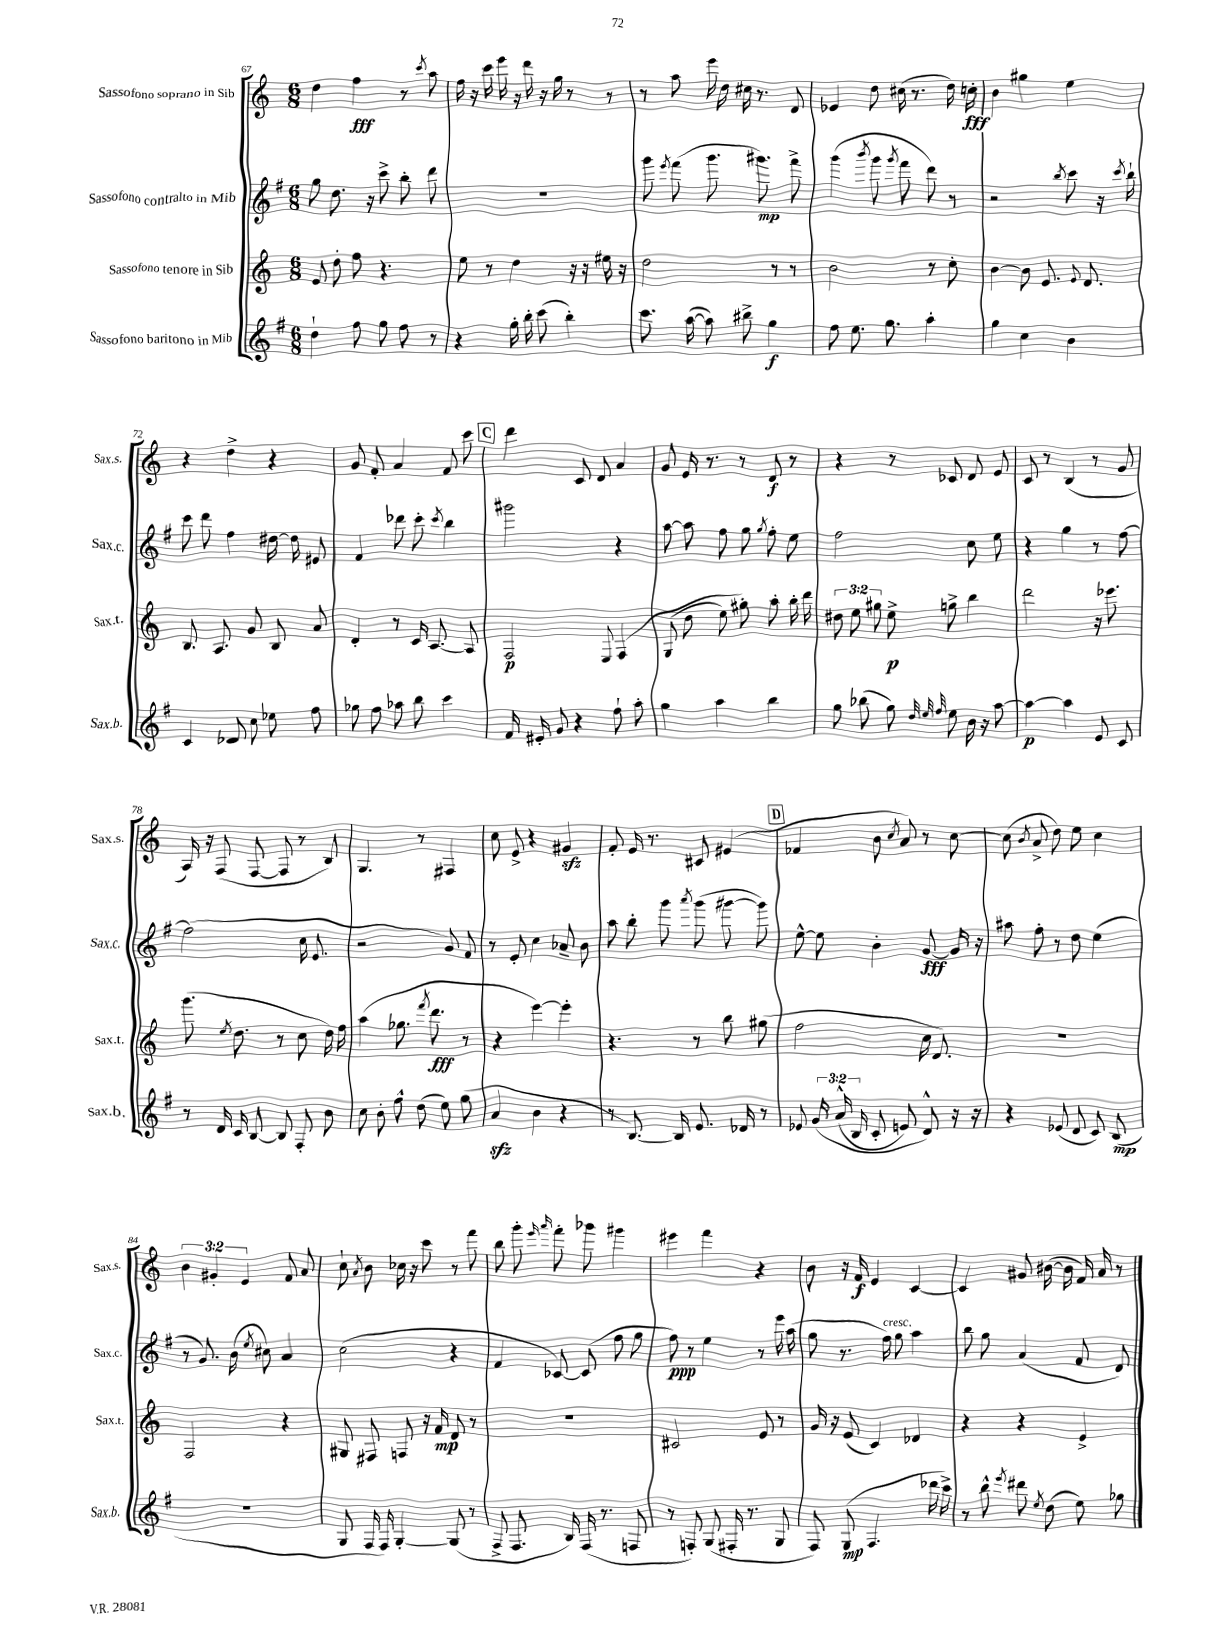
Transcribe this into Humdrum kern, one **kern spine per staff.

**kern	**kern	**kern	**kern
*staff4	*staff3	*staff2	*staff1
*clefG2	*clefG2	*clefG2	*clefG2
*k[f#]	*k[]	*k[f#]	*k[]
*M6/8	*M6/8	*M6/8	*M6/8
4dd`	8e	8gg	4dd
.	8dd'	8.dd	.
8ff#	8ff	.	4ff
.	.	16r	.
8gg	4.r	8ccc^	.
8ff#	.	8bb'	8r
.	.	.	8qccc
8r	.	8ddd	8aa
=	=	=	=
4r	8ee	2.r	16ff
.	.	.	16r
.	8r	.	16ccc
.	.	.	16eee
16gg'	4dd	.	16r
16bb'	.	.	16ddd
(8ccc	.	.	16r
.	.	.	16gg
4bb')	16r	.	8r
.	16r	.	.
.	16ee#	.	8r
.	16r	.	.
=	=	=	=
8.ccc	2dd	8ggg	8r
.	.	8qeee	.
.	.	(8fff#	8aa
([16aa	.	.	.
8aa])	.	8.ggg	16eee
.	.	.	16dd
8bb#^	.	.	16cc#
.	.	8.ggg#)	8.r
4gg	8r	.	.
.	8r	8fff#^	8d
=	=	=	=
8ff#	2b	(4ggg	4e-
8.ee	.	.	.
.	.	8qbbb	.
.	.	8ggg	8dd
8.gg	.	.	.
.	.	8qggg	.
.	.	8fff#	(16cc#
.	.	.	8.r
4aa'	8r	8ddd)	.
.	8cc'	8r	16dd)
.	.	.	16cc'
=	=	=	=
4gg	[4b	2r	4b
4cc	8b]	.	4gg#
.	8.e	.	.
.	.	8qbb	.
4b	.	8ccc	4ee
.	8qqe	.	.
.	8.d	.	.
.	.	16r	.
.	.	8qccc	.
.	.	16bb`	.
=	=	=	=
4c	8.B	8ccc	4r
.	.	8ddd	.
.	8.A	.	.
8d-	.	4ff#	4dd^
8cc	8g	.	.
8ee-	8B	[16dd#	4r
.	.	16dd#]	.
8ff#	8a	8e#	.
=	=	=	=
8gg-	4d'	4f#	8g
8ff#	.	.	8f'
8aa-	8r	8ddd-	4a
8bb	16c	8ccc'	.
.	[8.A	.	.
.	.	8qccc	.
4ccc	.	4bb	8f
.	8A]	.	8ccc
=	=	=	=
16f#	2F	2ggg#	4ddd
16e#'	.	.	.
8g	.	.	.
4r	.	.	8c
.	.	.	8d
.	8qqE	.	.
8ff#`	&(4F	4r	4a
8aa'	.	.	.
=	=	=	=
4gg	(8G	[8aa	8g
.	8dd	8aa]	16e
.	.	.	8.r
4aa	8ee)	8ff#	.
.	8gg#'&)	8gg	8r
.	.	8qgg	.
4bb	8aa'	8ff#'	8d
.	16bb'	8ee	8r
.	16ddd	.	.
=	=	=	=
8gg	12dd#	2ff#	4r
.	12ee	.	.
(8bb-	.	.	.
.	12gg#	.	.
8gg)	8ee^	.	8r
32qqdd	.	.	.
32qqee	.	.	.
32qqff#	.	.	.
8ee	8gg^	.	8c-
16b	4bb	8cc	8d
16r	.	.	.
[8aa	.	8ee	8e
=	=	=	=
4aa_	2ddd	4r	8c
.	.	.	8r
4aa]	.	4gg	(4B
8e	16r	8r	8r
.	8.eee-	.	.
8c	.	[8ff#	8g
=	=	=	=
8r	(8.ggg	(2ff#]	16A)
.	.	.	16r
16d	.	.	(8F
.	8qee	.	.
16c	8.dd	.	.
[8B	.	.	[8F
8B]	8r	.	8F]
8F#'	8cc	16cc	8r
.	.	8.e	.
8b	16dd)	.	8B)
.	16ff	.	.
=	=	=	=
8cc	(4aa	2r	4.G
8b'	.	.	.
8ff#^^	8.gg-	.	.
(8dd	.	.	8r
.	8qfff	.	.
.	8.ddd	.	.
8ee)	.	8g)	4F#
(8gg	8r	8f#	.
=	=	=	=
4a	4r	8r	8cc
.	.	8e'	8e^
4b	[4eee)	4cc	4r
4r	4eee']	8a-~	4g#
.	.	8b	.
=	=	=	=
8r	4.r	8aa	8f'
[8.B)	.	8bb'	16e
.	.	.	8.r
.	.	8ggg	.
16B]	.	.	.
.	.	8qaaa	.
8.e	8r	(8ggg	8c#
.	8bb	[8ggg#	(4e#
16d-	.	.	.
8r	(8gg#	8ggg#])	.
=	=	=	=
8e-	2ff	[8ee^^	4f-
&(24g	.	8ee]	.
(24a^^	.	.	.
24B	.	.	.
8c'	.	4b'	8b
.	.	.	8qcc
8e)	.	.	8a)
8d^^&)	16cc	[8g	8r
.	8.d)	.	.
16r	.	16g]	[8cc
16r	.	16r	.
=	=	=	=
4r	2.r	8aa#	(8cc]
.	.	.	8qb
.	.	8ff#'	8a^
(8e-	.	8r	8dd)
8d	.	8dd	8ee
8c)	.	(4ee	4cc
(8B	.	.	.
=	=	=	=
2.r	2F	8r	6b
.	.	8.g)	.
.	.	.	6g#'
.	.	(16b	.
.	.	.	6e
.	.	8qee	.
.	.	8cc#)	.
.	4r	4a	8f
.	.	.	8a
=	=	=	=
8G	8G#	(2cc	8cc`
.	.	.	8qa
16F#	8F#	.	8b
16F#)	.	.	.
[4G'	8F	.	16cc-
.	.	.	16r
.	16r	.	8ccc
.	16f	.	.
(8G]	8d	4r	8r
8r	8r	.	8fff
=	=	=	=
8F#^	2.r	4f#	8bb
8.F#	.	.	8ggg'
.	.	.	16qqeee
.	.	.	16qqaaa
.	.	[8c-)	8fff'
16B)	.	.	.
(16F#	.	(8c-]	8ggg-
8.r	.	.	.
.	.	8ff#	4ggg#
8F	.	8gg	.
=	=	=	=
8r	2c#	8ff#)	4eee#
8F')	.	8r	.
(8G	.	4ee	4fff
16F#'	.	.	.
8.r	.	.	.
.	8e	8r	4r
8G	8r	16eee	.
.	.	(16aa	.
=	=	=	=
8F#)	16g	8gg	8b
.	16r	.	.
(8G	(8e	8.r	16r
.	.	.	16f
4.F#	4c)	.	4e
.	.	16ff#)	.
.	.	8gg	.
.	4d-	4aa	[4c
16ddd-	.	.	.
16ccc^)	.	.	.
=	=	=	=
8r	4r	8bb	4c]
8bb^^	.	8gg	.
8qeee	.	.	.
8ddd#	4r	(4a	8g#
8qee	.	.	.
(8dd	.	.	([16b#
.	.	.	16b#]
8ee)	4e^	8f#	16f)
.	.	.	16a
8gg-	.	8d)	8r
==	==	==	==
*-	*-	*-	*-
